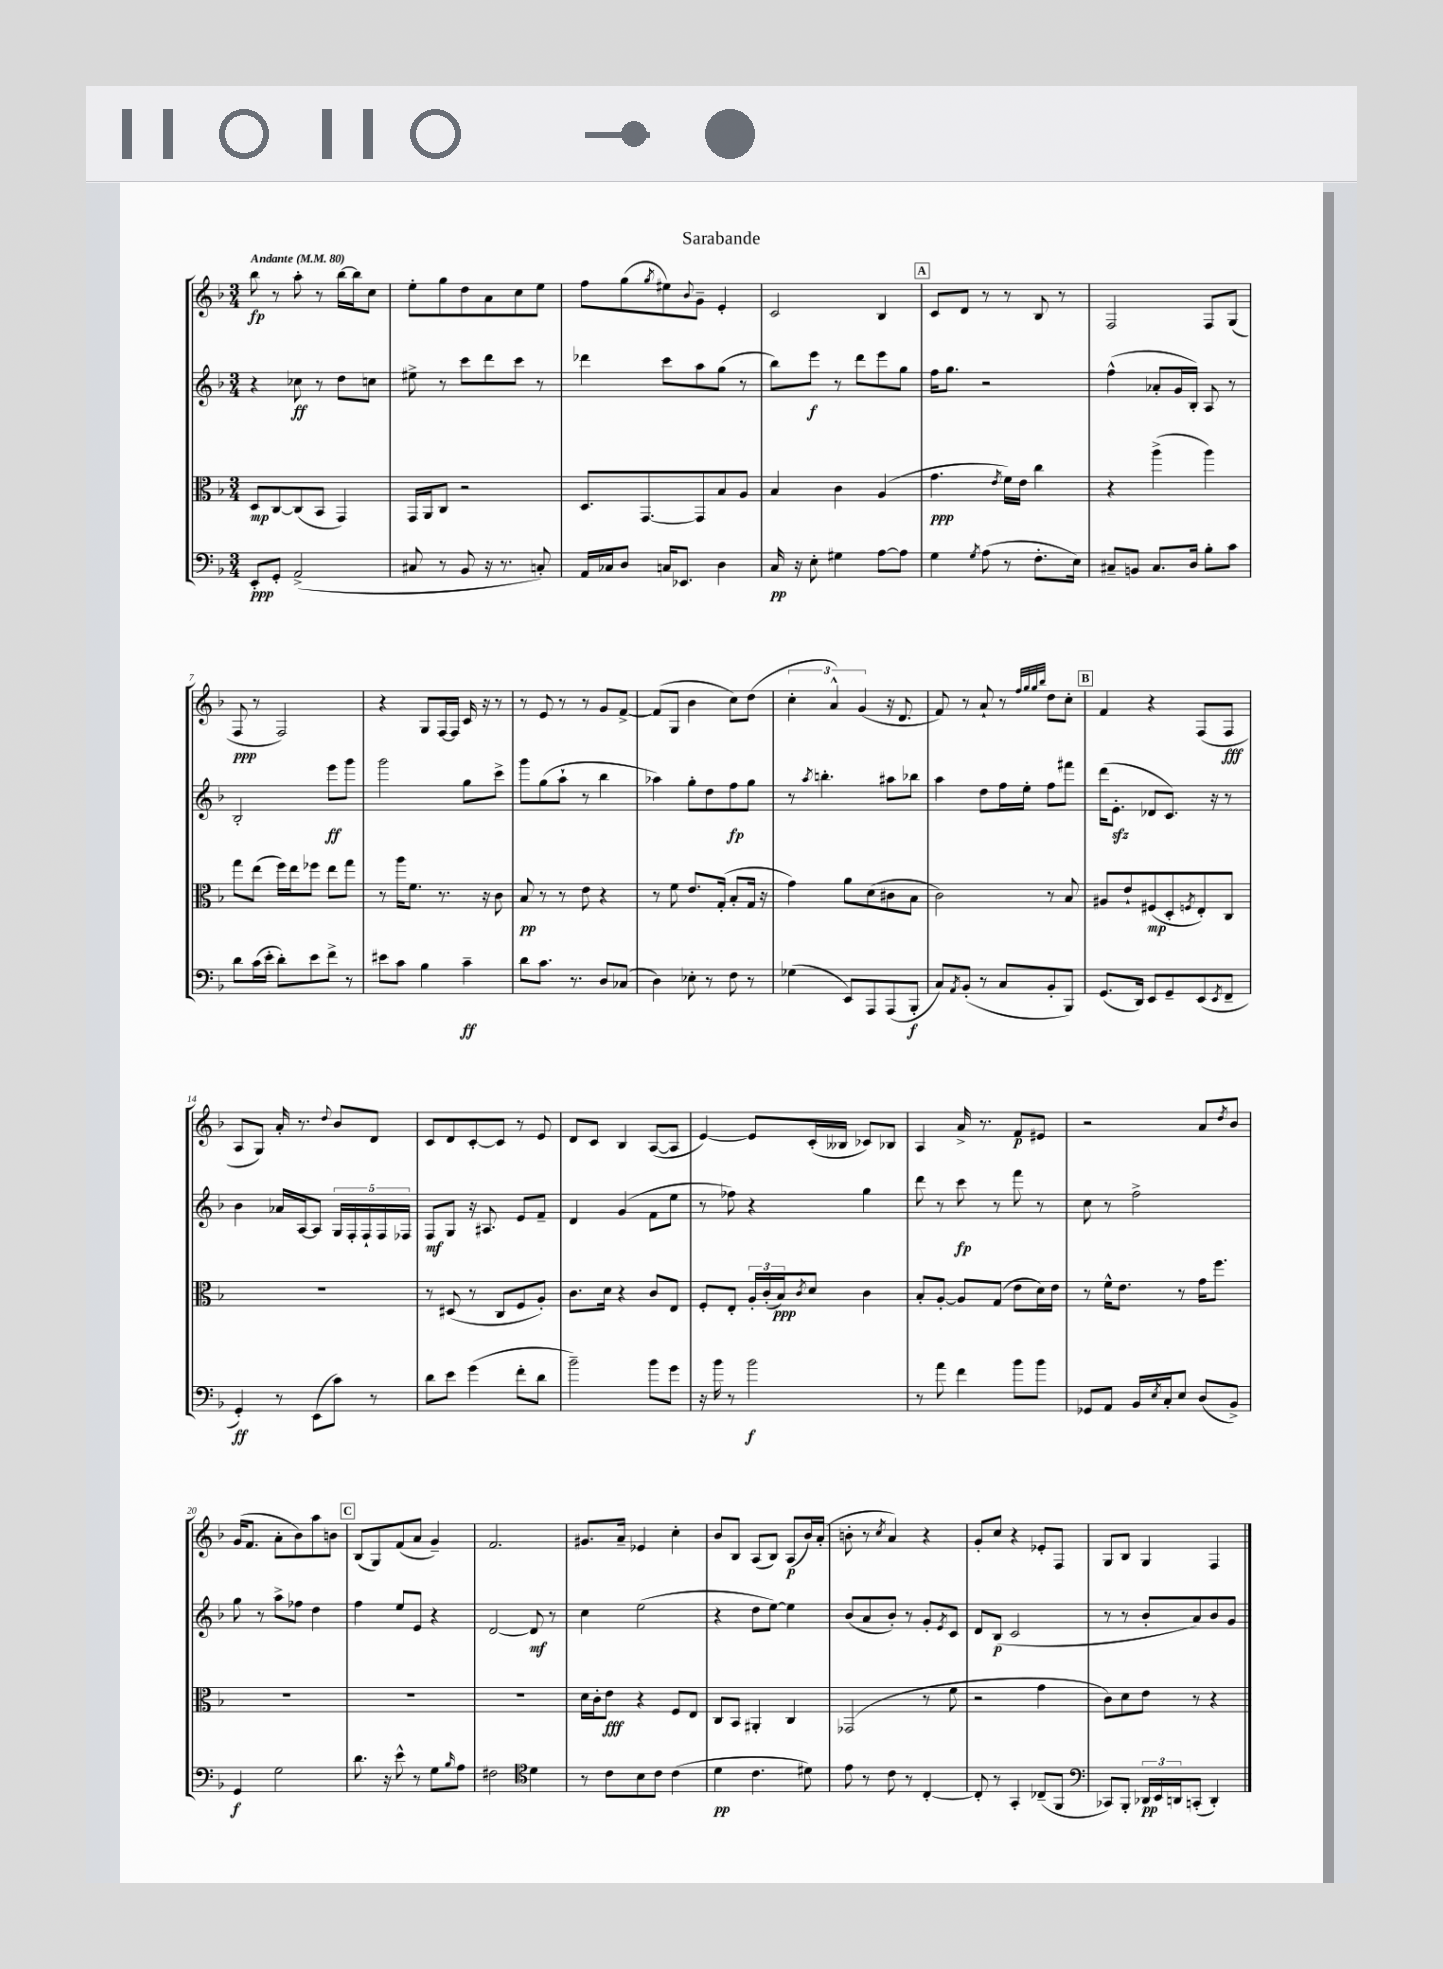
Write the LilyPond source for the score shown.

\header { title = "Sarabande" }
<<
\new StaffGroup <<
\new Staff = "s0" {
    \clef treble \key f \major \numericTimeSignature \time 3/4 \tempo "Andante" 4 = 80
    bes''8\fp r8 a''8-. r8 bes''16~ bes''16 c''8 |
    e''8-. g''8 d''8 a'8 c''8 e''8 |
    f''8 g''8( \acciaccatura { g''8 } eis''8) \appoggiatura { bes'8 } g'8-- e'4-. |
    c'2 bes4 |
    \mark \markup { \box "A" } c'8 d'8 r8 r8 bes8 r8 |
    f2 f8 g8( |
    f8\ppp r8 f2) |
    r4 g8 f16~ f16 c'16 r16 r8 |
    r8 e'8 r8 r8 g'8 f'8~-> |
    f'8( g8 bes'4 c''8) d''8( |
    \tuplet 3/2 { c''4-. a'4-^) g'4( } r16 d'8. |
    f'8) r8 a'8-! r8 \grace { f''32 g''32 g''32 bes''32 } d''8 c''8-. |
    \mark \markup { \box "B" } f'4 r4 f8( f8\fff |
    a8 g8) a'16-. r8. \appoggiatura { d''8 } bes'8 d'8 |
    c'8 d'8 c'8~-. c'8 r8 e'8 |
    d'8 c'8 bes4 a8~( a8 |
    e'4~) e'8 c'16-.( beses16 ces'8) bes8 |
    a4 a'16-> r8. f'8\p eis'8 |
    r2 a'8 \acciaccatura { d''8 } bes'8 |
    g'16( f'8. a'8-. bes'8) a''8 b'8 |
    \mark \markup { \box "C" } bes8( g8) f'8( a'8 g'4--) |
    f'2. |
    gis'8. a'16-- ees'4 c''4-. |
    bes'8 bes8 a8( bes8) a8\p( bes'16) a'16-.( |
    b'8-. r8 \acciaccatura { c''8 } a'4) r4 |
    g'8-. c''8 r4 ees'8-. f8 |
    g8 bes8 g4 f4 \bar "|." |
}
\new Staff = "s1" {
    \clef treble \key f \major \numericTimeSignature \time 3/4
    r4 ces''8\ff r8 d''8 c''8 |
    eis''8-> r8 c'''8 d'''8 c'''8 r8 |
    des'''4 c'''8 a''8 g''8( r8 |
    bes''8) e'''8\f r8 d'''8 e'''8 g''8 |
    \mark \markup { \box "A" } f''16 g''8. r2 |
    f''4-^( aes'8-. g'16 bes16-.) a8 r8 |
    bes2-. e'''8\ff g'''8 |
    g'''2 g''8 c'''8-> |
    g'''8 g''8( a''8-! r8 bes''4 |
    aes''4) g''8-. d''8 f''8\fp g''8 |
    r8 \acciaccatura { a''8 } b''4.-. ais''8 bes''8 |
    a''4 d''8 f''16 e''16-. f''8 fis'''8 |
    \mark \markup { \box "B" } d'''16( e'8.-.\sfz des'8 c'8.) r16 r8 |
    bes'4 aes'16 a16~ a8 \tuplet 5/4 { g16 f16-. f16-! f16 fes16 } |
    f8\mf g8 r16 ais8. e'8 f'8-- |
    d'4 g'4( f'8 e''8 |
    r8 fes''8) r4 g''4 |
    d'''8 r8 c'''8\fp r8 f'''8 r8 |
    c''8 r8 f''2-> |
    g''8 r8 a''8-> fes''8 d''4 |
    \mark \markup { \box "C" } f''4 e''8 e'8 r4 |
    d'2~ d'8\mf r8 |
    c''4 e''2( |
    r4 d''8 e''8~) e''4 |
    bes'8( a'8 bes'8-.) r8 g'8-. \acciaccatura { e'8 } c'8 |
    d'8 bes8\p( c'2 |
    r8 r8 bes'8-. a'8) bes'8 g'8 \bar "|." |
}
\new Staff = "s2" {
    \clef alto \key f \major \numericTimeSignature \time 3/4
    d8\mp c8~ c8( bes,8 g,4) |
    g,16 a,16 c8 r2 |
    d8. g,8.~ g,8 bes8 a8 |
    bes4 c'4 a4( |
    \mark \markup { \box "A" } g'4.\ppp \acciaccatura { e'8 } f'16) e'16 c''4 |
    r4 a''4->( a''4) |
    g''8 e''8( f''16) e''16 fes''8 e''8 g''8 |
    r8 a''16 f'8. r8. r16 c'8 |
    bes8\pp r8 r8 e'8 r4 |
    r8 f'8 e'8. g16-.( bes8-. g16 r16 |
    g'4) a'8 d'8( cis'8 bes8 |
    c'2) r8 bes8 |
    \mark \markup { \box "B" } ais8 e'8-! fis8\mp( d8-. \acciaccatura { f8 } e8-.) c8 |
    R2. |
    r8 dis8( r8 c8 f8 a8-.) |
    c'8. d'16 r4 c'8 e8 |
    f8-. e8-. \tuplet 3/2 { a16-. c'16-.( bes16\ppp) } \acciaccatura { c'8 } d'8 c'4 |
    bes8-. a8~-. a8 g8( e'8 d'16) e'16 |
    r8 f'16-^ e'8. r8 g'16 f''8. |
    R2. |
    \mark \markup { \box "C" } R2. |
    R2. |
    d'16 c'16-. e'8\fff r4 f8 e8 |
    c8 bes,8 ais,4-. c4 |
    ges,2( r8 f'8 |
    r2 g'4 |
    c'8) d'8 e'8 r8 r4 \bar "|." |
}
\new Staff = "s3" {
    \clef bass \key f \major \numericTimeSignature \time 3/4
    e,8-.\ppp g,8-. a,2->( |
    cis8 r8 bes,8 r16 r8. c8-.) |
    a,16 ces16 d8 c16 ees,8. d4 |
    c16\pp r16 e8-. gis4 a8~ a8 |
    \mark \markup { \box "A" } g4 \acciaccatura { g8 } a8( r8 f8.-. e16) |
    cis8-- b,8 cis8. d16 bes8-. c'8 |
    d'8 c'16( e'16-. d'8-.) e'8 f'8-> r8 |
    eis'8 c'8 bes4 c'4--\ff |
    d'8 c'8. r8. d8 ces8( |
    d4) ees8-. r8 f8 r8 |
    ges4( e,8) a,,8 a,,8( bes,,8-.\f |
    c8) \acciaccatura { a,8 } bes,8-.( r8 c8 bes,8-. bes,,8) |
    \mark \markup { \box "B" } g,8.( d,16) e,8 g,8-- e,8( \acciaccatura { e,8 } f,8-- |
    g,4-.\ff) r8 e,8( c'8) r8 |
    d'8 e'8 g'4( f'8-. d'8 |
    bes'2--) bes'8 g'8 |
    r16 bes'16 r8 bes'2\f |
    r8 a'8 f'4 bes'8 bes'8 |
    ges,8 a,8 bes,16 \acciaccatura { e8 } c16-. e8 d8( bes,8->) |
    g,4\f g2 |
    \mark \markup { \box "C" } d'8. r16 e'8-^ r8 g8 \grace { bes16 } a8 |
    fis2 \clef tenor d'4 |
    r8 c'8 bes8 c'8 c'4( |
    d'4\pp c'4. dis'8) |
    e'8 r8 c'8 r8 c4~-. |
    c8-. r8 g,4-. ces8--( f,8 |
    \clef bass ces,8) bes,,8-. \tuplet 3/2 { des,16\pp e,16 d,16 } c,8-.( d,4-.) \bar "|." |
}
>>
>>
